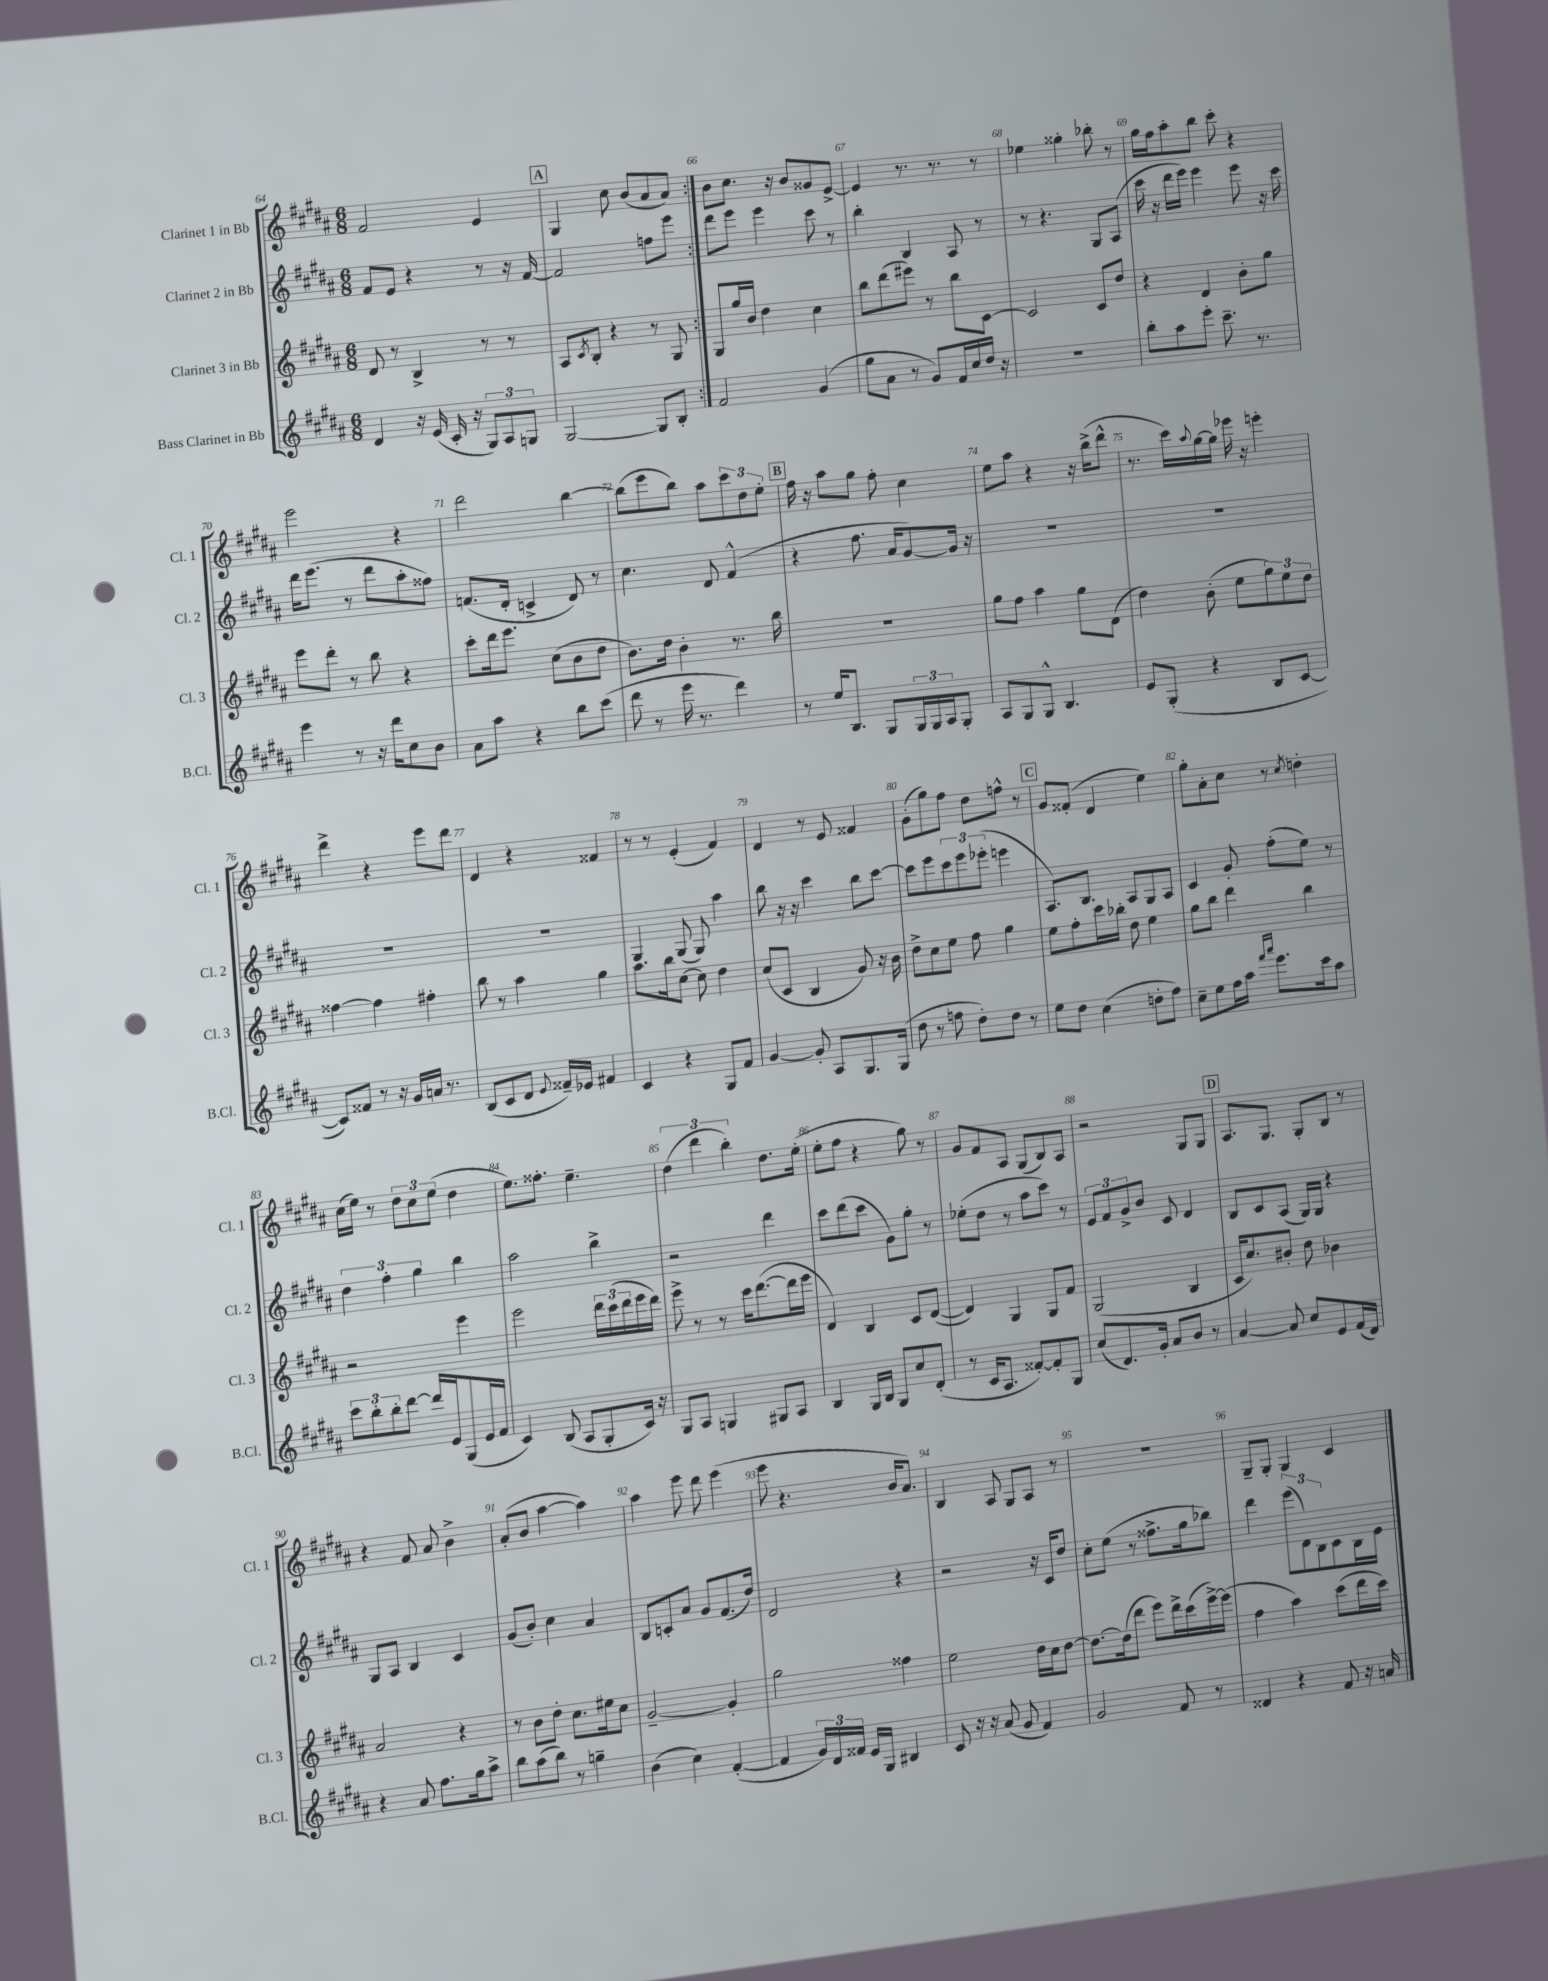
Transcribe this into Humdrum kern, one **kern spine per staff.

**kern	**kern	**kern	**kern
*staff4	*staff3	*staff2	*staff1
*clefG2	*clefG2	*clefG2	*clefG2
*k[f#c#g#d#a#]	*k[f#c#g#d#a#]	*k[f#c#g#d#a#]	*k[f#c#g#d#a#]
*M6/8	*M6/8	*M6/8	*M6/8
4d#/	8d#/	8f#/L	2f#/
.	8r	8e/J	.
16r	4B^/	4r	.
(16e/	.	.	.
16c#'/	.	.	.
16r	.	.	.
12G#/L)	8r	8r	4e/
12A#/	.	.	.
.	8r	16r	.
12G/J	.	.	.
.	.	[16f#/	.
=	=	=	=
[2G#/	8A#/L	2f#/]	4G#/
.	8qc#/	.	.
.	8B'/J	.	.
.	4r	.	8cc#\
.	.	.	(8b/L
8G#/]L	8r	8ff\L	8a#/
8B'/J	8G#/	8eee\J	8a#/J)
=:|!	=:|!	=:|!	=:|!
2f#/	8G#/L	8ddd#\L	8b\L
.	16gg#/L	8eee\J	8.cc#\J
.	16b/JJ	.	.
.	4dd#\	4eee\	.
.	.	.	16r
.	.	.	8b/L
(4g#/	4cc#\	8ccc#\	8g##/
.	.	8r	[8e^/J
=	=	=	=
8gg#\L	8bb\L	4bb'\	4e/]
8a#\J	(8ddd#\	.	.
8r	8eee#\J)	4B/	8.r
8g#/L)	8r	.	.
.	.	.	8.r
16f#/L	8bb\L	8A#/	.
16cc#/	.	.	.
16dd#/JJ	[8c#\J	8r	8r
16r	.	.	.
=	=	=	=
2.r	2c#/]	8r	4ee-\
.	.	4.r	.
.	.	.	4gg##'\
.	8c#/L	8G#/L	8bb-'\
.	8dd#/J	(8A#/J	8r
=	=	=	=
8bb'\L	4r	16ccc#\	16gg#\LL
.	.	16r	16ff#\J
8aa#\	.	16ddd#\LL	8aa#'\
.	.	16eee\JJ)	.
8eee'\J	4d#/	4eee\	8bb\J
8.ccc#~\	.	.	8ccc#'\
.	8b'\L	8eee\	4r
8.r	.	.	.
.	8gg#\J	16r	.
.	.	16ccc#\	.
=	=	=	=
4eee\	8eee\L	16ddd#\LK	2eee\
.	.	(8.eee\J	.
.	8ddd#'\J	.	.
8r	8r	8r	.
16r	8bb\	8ddd#\L	.
16ddd#\LK	.	.	.
8cc#\	4r	8aa#'\	4r
8b\J	.	8ff##\J)	.
=	=	=	=
8a#\L	8ccc#'\L	(8.f/L	2ddd#\
8aa#\J	16ddd#\k	.	.
.	8.eee\J	16d#'/Jk	.
4r	.	4c^/	.
.	(8cc#\L	.	.
8bb\L	8b\	8d#/)	[4bb\
(8ccc#\J	8dd#\J	8r	.
=	=	=	=
8ddd#\	8.b\L)	4.cc#\	(8bb\]L
8r	.	.	8eee\
.	16dd#\Jk	.	.
16eee\	4b'\	.	8bb\J)
8.r	.	.	.
.	.	8d#/	8aa#\L
4ddd#\)	8.r	(4f#^^/	12ccc#\
.	.	.	12dd#\
.	.	.	12ee'\J
.	16bb\	.	.
=	=	=	=
8r	2.r	4r	16ff#\
.	.	.	16r
16ee/LK	.	.	8aa#\L
8.B/J	.	.	.
.	.	8.ff#\	8gg#\J
8G#/L	.	.	8ff#'\
.	.	16a#/LK	.
24G#/L	.	[8g#/)	4cc#\
24G#/	.	.	.
24A#/J	.	.	.
8G#'/J	.	16g#/]Jk	.
.	.	16r	.
=	=	=	=
8A#/L	8gg#\L	2.r	8ee\L
8G#/	8ff#\J	.	8aa#\J
8G#^^/J	4aa#\	.	4r
4.B/	.	.	.
.	8gg#\L	.	16r
.	.	.	(16bb^\LK
.	(8d#\J	.	8ddd#^^\J
=	=	=	=
8e/L	4dd#\)	2.r	8.r
(8G#'/J	.	.	.
.	.	.	16ccc#\LL)
.	.	.	8qqaa#/
4r	(8b'\	.	[16gg#\
.	.	.	16gg#\]JJ
.	8ee\L	.	16eee-\
.	.	.	16r
8B/L	12gg#\)	.	4eee'\
.	12ee\	.	.
[8c#/J	.	.	.
.	12dd#\J	.	.
=	=	=	=
8c#/]L)	[4ff##\	2.r	4ddd#^\
8f##/J	.	.	.
8r	4ff##\]	.	4r
16r	.	.	.
16g#/LL	.	.	.
16a/JJ	4ff#'\	.	8eee\L
8.r	.	.	.
.	.	.	8ddd#\J
=	=	=	=
(8B/L	8bb\	2.r	4d#/
8c#/	8r	.	.
8d#/J	4aa#\	.	4r
8qqe/	.	.	.
16f##~/LL)	.	.	.
16e-/JJ	.	.	.
4f#/	4gg#\	.	4f##/
=	=	=	=
4c#/	8.aa#\L	4G#/	8r
.	.	.	8r
.	16bb\k	.	.
4r	[8cc#\J	(8G#/	(4e'/
.	8cc#\]	8G#/)	.
8G#/L	4dd#\	4aa#\	4f#/)
8f#/J	.	.	.
=	=	=	=
[4g#/	(8cc#/L	8bb\	4d#/
.	8c#/J	16r	.
.	.	16r	.
8g#'/]	4B/	4ccc#\	8r
8A#/L	.	.	8e/
8.G#/	8g#/)	8bb\L	4f##/
.	16r	[8ccc#\J	.
(16G#/Jk	16b\	.	.
=	=	=	=
8dd#\	8dd#^\L	8ccc#\]L	(8g#'\L
8r	8cc#\	8eee\	8gg#\)
8ff\	8ee\J	12ccc#\	8ff#\J
.	.	12eee\	.
8dd#'\L)	8ff#\	.	8dd#\L
.	.	(12eee-'\J	.
8dd#\J	4gg#\	4eee\	8ff^^\J
8r	.	.	8r
=	=	=	=
8ee\L	8ee\L	8.A#/L)	8g#/L
8dd#\J	8ff#'\	.	(8f##'/J
.	.	8.B/J	.
(4cc#\	16ccc#\L	.	4d#/
.	16bb-'\JJ	.	.
.	8dd#\	8A#/L	.
8dd'\L	4ee\	8G#/	4ee\)
8ff#\J)	.	8A#/J	.
=	=	=	=
8cc#~\L	8gg#\L	4c#/	8gg#'\L
8ee\	8bb\J	.	8a#'\
16ff#\L	4ddd#\	8g#'/	8cc#\J
16aa#\JJ	.	.	.
16qqfff#/LL	.	.	.
16qqaaa#/JJ	.	.	.
8.eee\L	.	(8ff#'\L	8r
.	.	.	8qcc#/
.	4bb\	8ee\J)	4dd'\
16ccc#\k	.	.	.
8aa#\J	.	8r	.
=	=	=	=
12ccc#\L	2r	6dd#\	(16cc#\LL
.	.	.	16ee\JJ)
12bb'\	.	.	.
.	.	.	8r
12bb'\	.	6ff#'\	.
[8ddd#\J	.	.	12dd#\L
.	.	6gg#\	12cc#\
16ddd#/]LL	.	.	.
.	.	.	(12ee\J
16e/J	.	.	.
(8G#/	4eee\	4bb\	4dd#\
16e/L	.	.	.
16f#/JJ	.	.	.
=	=	=	=
4c#/)	2eee\	2aa#\	8.ee\L)
.	.	.	8.ff##'\J
(8B/	.	.	.
8A#/L	.	.	4.ee~\
8G#'/	24ddd#\LL	4bb^\	.
.	(24ccc#\	.	.
.	24ddd#\	.	.
16c#/Jk)	16eee\	.	.
16r	16ddd#\JJ)	.	.
=	=	=	=
8G#/L	8eee^\	2r	(6dd#\
8A#/J	8r	.	.
.	.	.	6ddd#\
4G/	8r	.	.
.	.	.	6bb'\)
.	16ccc#\LK	.	.
.	([8.ddd#\	.	.
8G#/L	.	4ddd#\	8.dd#\L
8A#/J	16ddd#\]L	.	.
.	16eee\JJ	.	(16ee'\Jk
=	=	=	=
4B/	4d#/)	8ccc#\L	8ee'\L
.	.	(8ddd#\	8ff#\J
16G#/LL	4B/	8ccc#\J	4r
16B/JJ	.	.	.
8G#/L	.	8g#\L)	.
8cc#/	8c#/L	8gg#'\J	8gg#\)
(8d#'/J	([8d#/J	8r	8r
=	=	=	=
8r	4d#/])	(8ee-'\L	8g#/L
16c#/LK	.	8dd#\J	8f#/
8.A#/J	.	.	.
.	4G#/	8r	8A#/J
[8f##'/L)	.	8aa#\L	(8G#/L
8f##'/]	8G#/L	8ccc#\J)	8B/)
8G#/J	8f#/J	8r	8A#/J
=	=	=	=
(8cc#/L	(2G#/	12e/L	2r
.	.	12f#/	.
8.d#/)	.	.	.
.	.	12g#^/	.
.	.	8b/J	.
16g#'/Jk	.	.	.
8a#/L	.	8c#/	.
8b/J	4B/	4d#/	8G#/L
8r	.	.	8G#/J
=	=	=	=
[4a#/	16c#/LK	8B/L	8.A#/L
.	8.cc#/)	.	.
.	.	8c#/	.
.	.	.	8.G#/J
8a#/]	8b#'/J	(8A#/J	.
8cc#/L	8dd#\	16G#/LL)	8G#'/L
.	.	16G#/JJ	.
8e/	4b-\	4r	8B/J
(16f#/L	.	.	8r
16d#/JJ)	.	.	.
=	=	=	=
4r	2a#/	8G#/L	4r
.	.	8A#/J	.
8a#/	.	4B/	8f#/
8.ff#\L	.	.	8a#/
.	4r	4c#/	4b^\
16gg#\k	.	.	.
8aa#^\J	.	.	.
=	=	=	=
8bb\L	8r	(8g#/L	(8a#'/L
(8aa#\	8b\L	8b'/J)	8b/J
8bb\J)	8dd#'\J	4cc#\	[4aa#\
8r	8.cc#\L	.	.
4gg~\	.	4a#/	4aa#\])
.	16ee#\k	.	.
.	8cc#\J	.	.
=	=	=	=
(4b\	[2g#~/	8B/L	4aa#\
.	.	8c'/	.
4cc#\)	.	8a#/J	8eee\
.	.	8g#/L	8ddd#\
([4f#'/	4g#'/]	(8.f#/	(4eee\
.	.	16dd#/Jk)	.
=	=	=	=
4f#/]	2gg#\	2d#/	8eee\
.	.	.	4.r
24g#/LL)	.	.	.
24d#/	.	.	.
24f##/JJ	.	.	.
16e/LL	.	.	.
16G#/JJ	.	.	.
4B#/	4ff##\	4r	16b/LK
.	.	.	8.a#/J)
=	=	=	=
8c#/	2ee\	2r	4B/
16r	.	.	.
16r	.	.	.
(8a#/	.	.	8A#/
8g#/	.	.	8G#/L
4f#/)	16dd#\LL	16r	8A#/J
.	16cc#\J	16c#/LK	.
.	[8dd#\J	8dd#/J	8r
=	=	=	=
2g#/	8.dd#\_L	8cc#'\L	2.r
.	.	(8ee\J	.
.	(16dd#\]k	.	.
.	8ddd#\J	8r	.
.	8eee\L)	8.ff##^\L	.
8f#/	16ddd#^\L	.	.
.	(16ccc#\	16gg#\k	.
8r	[16eee^\)	8bb-\J)	.
.	(16eee\]JJ	.	.
=	=	=	=
4d##/	4ff#\	4ddd#\	8G#~/L
.	.	.	8G#'/J
4r	4aa#\)	(12eee\L	4G#/
.	.	12d#\)	.
.	.	12B\	.
8f#/	(8ccc#\L	8c#\	4c#/
16r	16ddd#\L	16B\L	.
16a/	16ccc#\JJ)	16e\JJ	.
==	==	==	==
*-	*-	*-	*-
